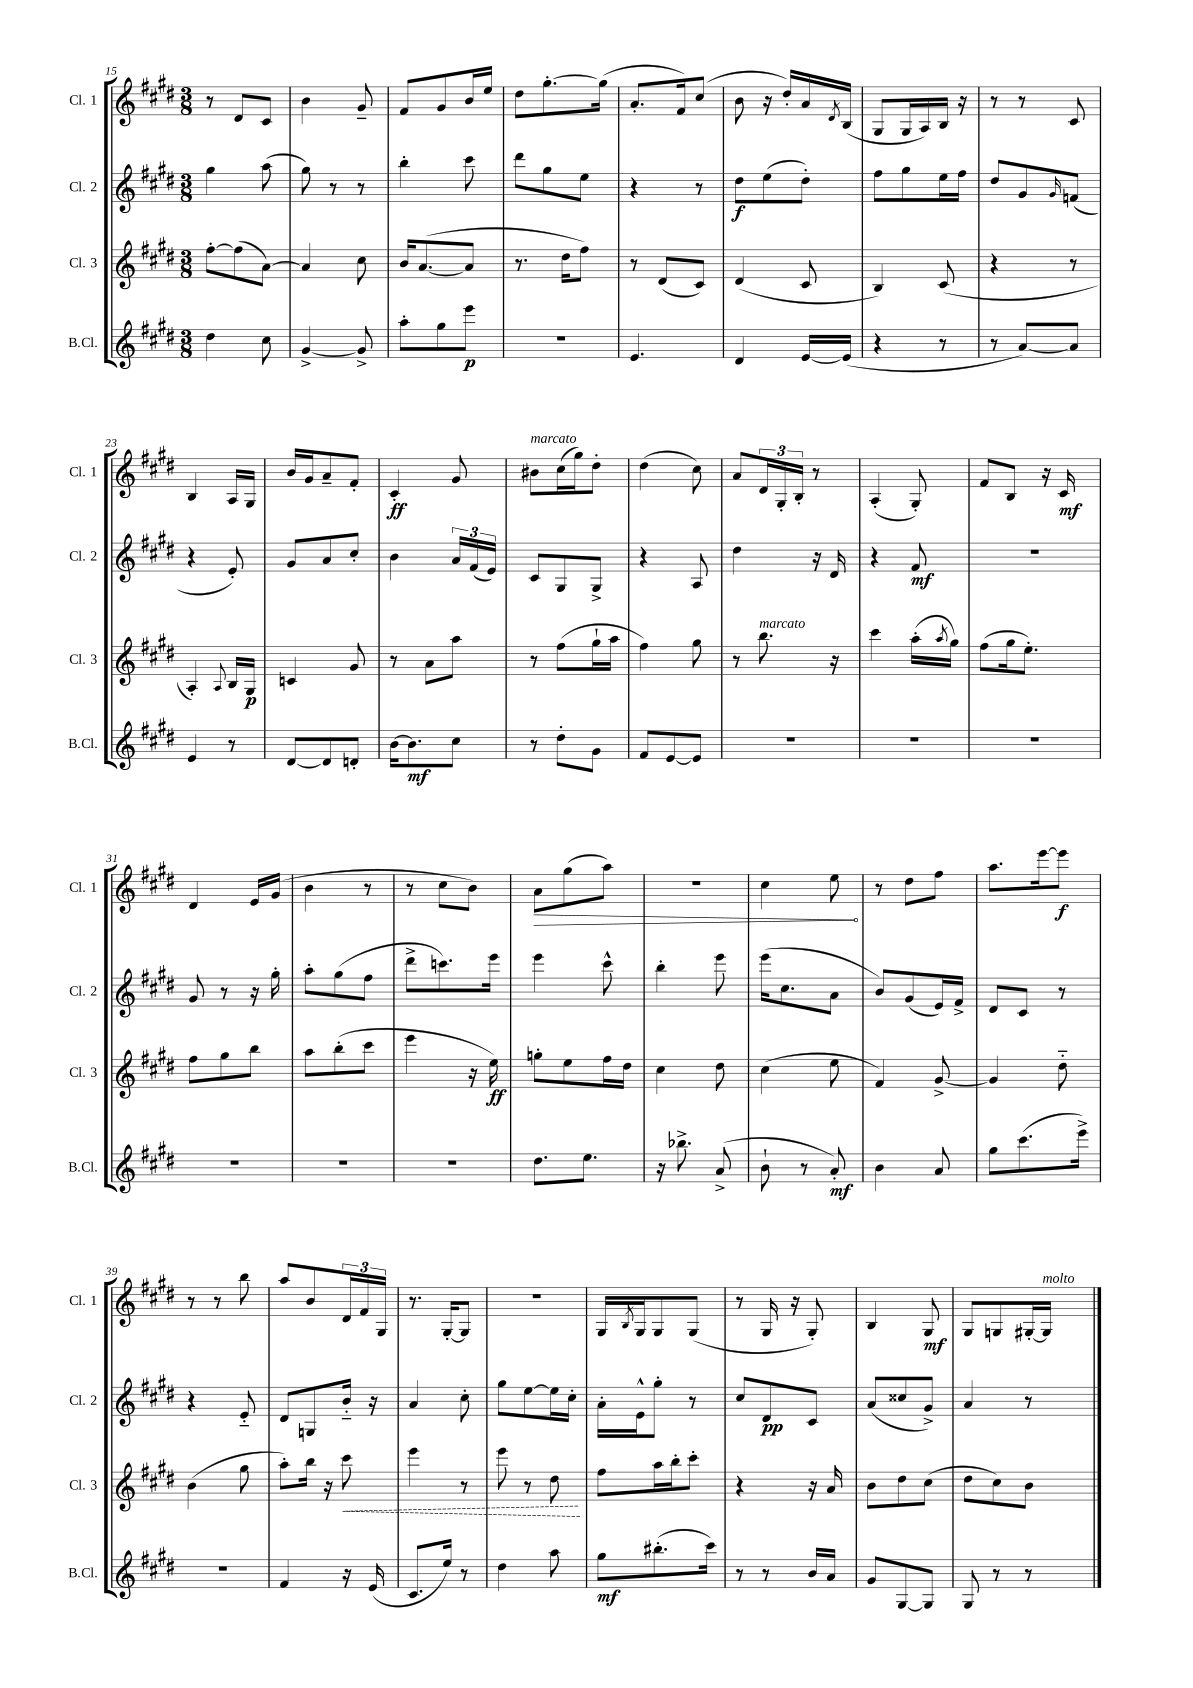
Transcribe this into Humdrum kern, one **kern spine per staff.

**kern	**kern	**kern	**kern
*staff4	*staff3	*staff2	*staff1
*clefG2	*clefG2	*clefG2	*clefG2
*k[f#c#g#d#]	*k[f#c#g#d#]	*k[f#c#g#d#]	*k[f#c#g#d#]
*M3/8	*M3/8	*M3/8	*M3/8
4dd#	[8ff#'	4gg#	8r
.	(8ff#]	.	8d#
8cc#	[8a)	(8aa	8c#
=	=	=	=
[4g#^	4a]	8gg#)	4b
.	.	8r	.
8g#^]	8cc#	8r	8g#~
=	=	=	=
8aa'	16b	4bb'	8f#
.	([8.a	.	.
8gg#	.	.	8g#
8eee	8a]	8ccc#	16b
.	.	.	16ee
=	=	=	=
4.r	8.r	8ddd#	8dd#
.	.	8gg#	[8.gg#'
.	16dd#	.	.
.	8ff#)	8ee	.
.	.	.	(16gg#]
=	=	=	=
4.e	8r	4r	8.a'
.	(8d#	.	.
.	.	.	16f#)
.	8c#)	8r	(8cc#
=	=	=	=
4d#	(4d#	8dd#	8b
.	.	(8ee	16r
.	.	.	16dd#')
[16e	8c#	8dd#')	16a
.	.	.	8qd#
(16e]	.	.	(16B
=	=	=	=
4r	4B)	8ff#	8G#
.	.	8gg#	16G#
.	.	.	16A)
8r	(8c#	16ee	16B
.	.	16ff#	16r
=	=	=	=
8r	4r	8dd#	8r
[8a)	.	8g#	8r
.	.	16qqg#	.
8a]	8r	(8f	8c#
=	=	=	=
4e	4A')	4r	4B
.	8qqA	.	.
8r	16B	8e')	16A
.	16G#	.	16G#
=	=	=	=
[8d#	4c	8g#	16b
.	.	.	16g#
8d#]	.	8a	8a~
8d'	8g#	8cc#'	8f#'
=	=	=	=
[16b	8r	4b	4c#'
8.b]	.	.	.
.	8a	.	.
8cc#	8aa	24a	8g#
.	.	(24f#	.
.	.	24e)	.
=	=	=	=
8r	8r	8c#	8b#
8dd#'	(8ff#	8G#	(16cc#
.	.	.	16gg#)
8g#	16gg#`	8G#^	8dd#'
.	16aa	.	.
=	=	=	=
8f#	4ff#)	4r	(4dd#
[8e	.	.	.
8e]	8gg#	8A	8cc#)
=	=	=	=
4.r	8r	4dd#	8a
.	8.bb	.	24d#
.	.	.	24G#'
.	.	.	24B'
.	.	16r	8r
.	16r	16d#	.
=	=	=	=
4.r	4ccc#	4r	(4A'
.	(16aa'	8f#	8G#')
.	8qaa	.	.
.	16gg#)	.	.
=	=	=	=
4.r	(8ff#	4.r	8f#
.	16gg#	.	8B
.	8.ee')	.	.
.	.	.	16r
.	.	.	16c#
=	=	=	=
4.r	8ff#	8g#	4d#
.	8gg#	8r	.
.	8bb	16r	16e
.	.	16gg#'	(16g#
=	=	=	=
4.r	8aa	8aa'	4b
.	(8bb'	(8gg#	.
.	8ccc#	8ff#	8r
=	=	=	=
4.r	4eee	8ddd#^	8r
.	.	8.ccc)	8cc#
.	16r	.	8b)
.	16ee)	16eee	.
=	=	=	=
8.dd#	8gg'	4eee	8a
.	8ee	.	(8gg#
8.ee	.	.	.
.	16ff#	8ccc#^^	8aa)
.	16dd#	.	.
=	=	=	=
16r	4cc#	4bb'	4.r
8.bb-^	.	.	.
(8a^	8dd#	8eee	.
=	=	=	=
8b`	(4cc#	(16eee	4cc#
.	.	8.cc#	.
8r	.	.	.
8a')	8ee	8a	8ee
=	=	=	=
4b	4f#)	8b)	8r
.	.	(8g#	8dd#
8a	[8g#^	16e)	8ff#
.	.	16f#^	.
=	=	=	=
8gg#	4g#]	8d#	8.aa
(8.ccc#	.	8c#	.
.	.	.	[16eee
.	8dd#'~	8r	8eee]
16eee^)	.	.	.
=	=	=	=
4.r	(4b	4r	8r
.	.	.	8r
.	8gg#	8e'~	8bb
=	=	=	=
4f#	8aa')	8d#	8aa
.	16bb	8G	8b
.	16r	.	.
16r	8ccc#	16b'~	24d#
.	.	.	24f#
(16e	.	16r	.
.	.	.	24G#
=	=	=	=
8.c#	4eee	4a	8.r
16ee)	.	.	[16G#'
8r	8r	8cc#'	8G#]
=	=	=	=
4dd#	8eee	8gg#	4.r
.	8r	[8ee	.
8aa	8dd#	16ee]	.
.	.	16cc#'	.
=	=	=	=
8gg#	8ff#	16a'	16G#
.	.	.	8qB
.	.	16e^^	16G#
(8.bb#'	16aa	8gg#'	8G#
.	16bb'	.	.
.	8ccc#'	8r	(8G#
16ccc#)	.	.	.
=	=	=	=
8r	4r	8cc#	8r
8r	.	8d#	16G#
.	.	.	16r
16b	16r	8c#	8G#')
16a	16a	.	.
=	=	=	=
8g#	8b	(8a	4B
[8G#	8dd#	8cc##	.
8G#]	(8cc#	8g#^)	8G#
=	=	=	=
8G#	8dd#	4a	8G#
8r	8cc#)	.	8G
8r	8b	8r	[16G#'
.	.	.	16G#]
==	==	==	==
*-	*-	*-	*-
